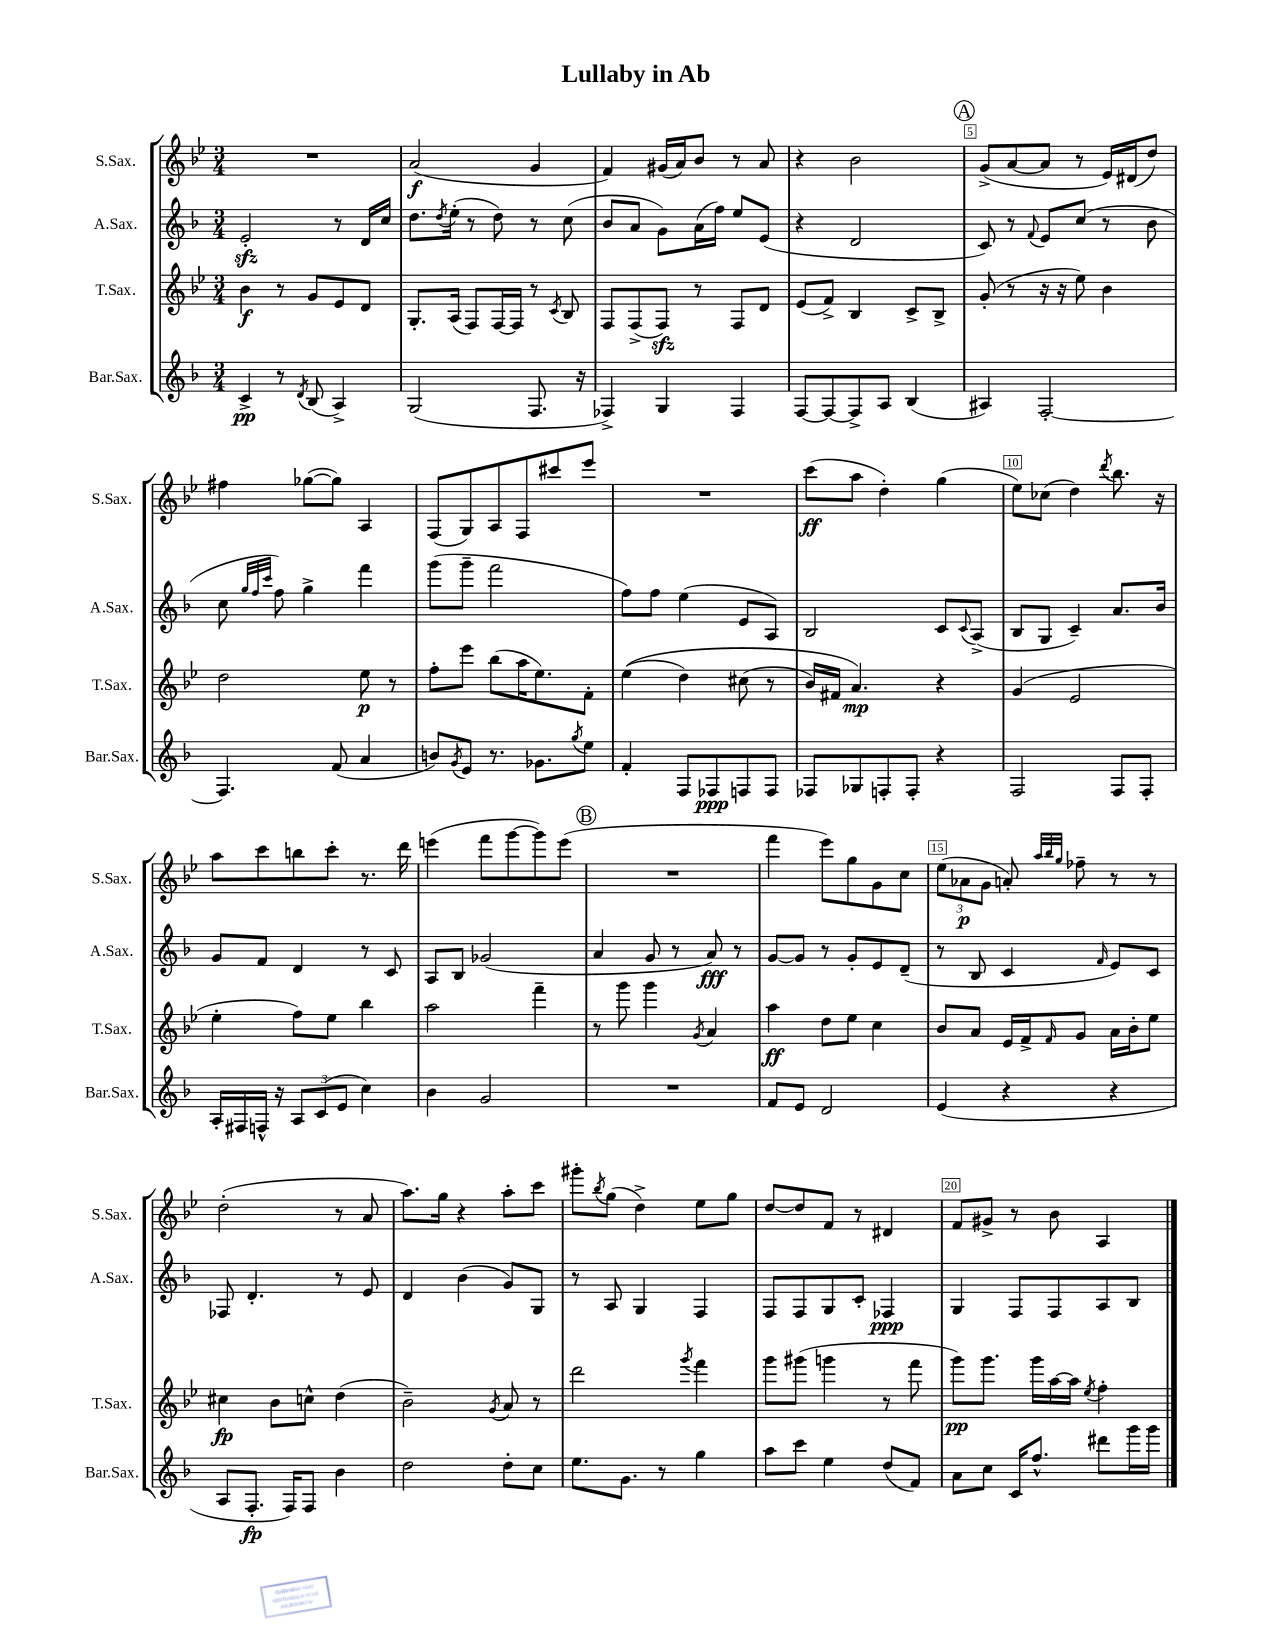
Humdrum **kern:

**kern	**kern	**kern	**kern
*staff4	*staff3	*staff2	*staff1
*clefG2	*clefG2	*clefG2	*clefG2
*k[b-]	*k[b-e-]	*k[b-]	*k[b-e-]
*M3/4	*M3/4	*M3/4	*M3/4
4c^	4b-	2e'	2.r
8r	8r	.	.
8qd	.	.	.
(8B-	8g	.	.
4A^)	8e-	8r	.
.	8d	16d	.
.	.	16cc	.
=	=	=	=
(2G	8.G'	8.dd	(2a
.	.	8qdd	.
.	(16A	(16ee'	.
.	8F)	8r	.
.	[16F	8dd)	.
.	16F]	.	.
8.F	8r	8r	4g
.	8qc	.	.
.	8B-	(8cc	.
16r	.	.	.
=	=	=	=
4F-^)	8F	8b-	4f)
.	(8F^	8a	.
4G	8F)	8g)	(16g#
.	.	.	16a)
.	8r	(16a	8b-
.	.	16ff)	.
4F-	8F	8ee	8r
.	8d	(8e	8a
=	=	=	=
[8F	(8e-	4r	4r
8F_	8f^)	.	.
8F^]	4B-	2d	2b-
8A	.	.	.
(4B-	8c^	.	.
.	8B-^	.	.
=	=	=	=
4A#)	(8g'	8c)	(8g^
.	8r	8r	[8a
.	.	8qqf	.
[2F'	16r	8e	8a]
.	16r	.	.
.	8ee-)	(8cc	8r
.	4b-	8r	16e-)
.	.	.	(16d#
.	.	8b-	8dd)
=	=	=	=
4.F]	2dd	8cc	4ff#
.	.	32qqgg	.
.	.	32qqff	.
.	.	32qqccc	.
.	.	8ff)	.
.	.	4gg^	([8gg-
(8f	.	.	8gg-])
4a	8ee-	4fff	4A
.	8r	.	.
=	=	=	=
8b)	8ff'	(8ggg	(8F
8qg	.	.	.
8e	8eee-	8ggg~	8G)
8.r	(8bb-	2fff	8A
.	16aa	.	8F
8.g-	8.ee-)	.	.
.	.	.	8ccc#
8qgg	.	.	.
8ee	8f'	.	8eee-
=	=	=	=
4f'	&((4ee-	8ff)	2.r
.	.	8ff	.
8F	4dd)	(4ee	.
8F-	.	.	.
8F	(8cc#	8e	.
8F	8r	8A)	.
=	=	=	=
8F-	16b-)	2B-	(8ccc
.	16f#	.	.
8G-	4.a&)	.	8aa
8F'	.	.	4dd')
8F'	.	.	.
4r	4r	8c	(4gg
.	.	8qqc	.
.	.	(8A^	.
=	=	=	=
2F	(4g	8B-	8ee-)
.	.	8G	(8cc-
.	2e-	4c~)	4dd)
.	.	.	8qddd
8F	.	8.a	8.bb-
8F'	.	.	.
.	.	16b-	16r
=	=	=	=
16A'	4ee-'	8g	8aa
16F#	.	.	.
16F^^	.	8f	8ccc
16r	.	.	.
12A	8ff)	4d	8bb
(12c	.	.	.
.	8ee-	.	8ccc'
12e	.	.	.
4cc)	4bb-	8r	8.r
.	.	8c	.
.	.	.	16ddd
=	=	=	=
4b-	2aa	8A	(4eee
.	.	8B-	.
2g	.	(2g-	8fff
.	.	.	[8ggg
.	4fff~	.	8ggg])
.	.	.	(8eee
=	=	=	=
2.r	8r	4a	2.r
.	8ggg	.	.
.	4ggg	8g	.
.	.	8r	.
.	8qg	.	.
.	4a	8a)	.
.	.	8r	.
=	=	=	=
8f	4aa	[8g	4fff
8e	.	8g]	.
2d	8dd	8r	8eee-)
.	8ee-	8g'	8gg
.	4cc	8e	8g
.	.	(8d~	8cc
=	=	=	=
(4e	8b-	8r	(12ee-
.	.	.	12a-
.	8a	8B-	.
.	.	.	12g
4r	16e-	4c	8a')
.	16f^	.	.
.	.	.	32qqaa
.	.	.	32qqbb-
.	16qqf	.	32qqgg
.	8g	.	8ff-~
.	.	16qqf	.
4r	16a	8e)	8r
.	16b-'	.	.
.	8ee-	8c	8r
=	=	=	=
8A	4cc#	8F-	(2dd'
8.F'	.	4.d'	.
.	8b-	.	.
16F)	.	.	.
8F	8cc^^	.	.
4b-	(4dd	8r	8r
.	.	8e	8a
=	=	=	=
2dd	2b-~)	4d	8.aa)
.	.	.	16gg
.	.	(4b-	4r
.	8qg	.	.
8dd'	8a	8g)	8aa'
8cc	8r	8G	8ccc
=	=	=	=
8.ee	2ddd	8r	8ggg#'
.	.	.	8qbb-
.	.	8A	(8gg
8.g	.	.	.
.	.	4G	4dd^)
8r	.	.	.
.	8qggg	.	.
4gg	4fff	4F	8ee-
.	.	.	8gg
=	=	=	=
8aa	8ggg	8F	[8dd
8ccc	(8ggg#	8F	8dd]
4ee	4ggg	8G	8f
.	.	8c'	8r
(8dd	8r	4F-	4d#
8f)	8fff	.	.
=	=	=	=
8a	8ggg)	4G	8f
8cc	8.ggg	.	8g#^
16c	.	8F	8r
8.ff^^	16ggg	.	.
.	[16aa	8F	8b-
.	16aa]	.	.
.	8qee-	.	.
8ddd#	4ff'	8A	4A
16ggg	.	8B-	.
16ggg	.	.	.
==	==	==	==
*-	*-	*-	*-
